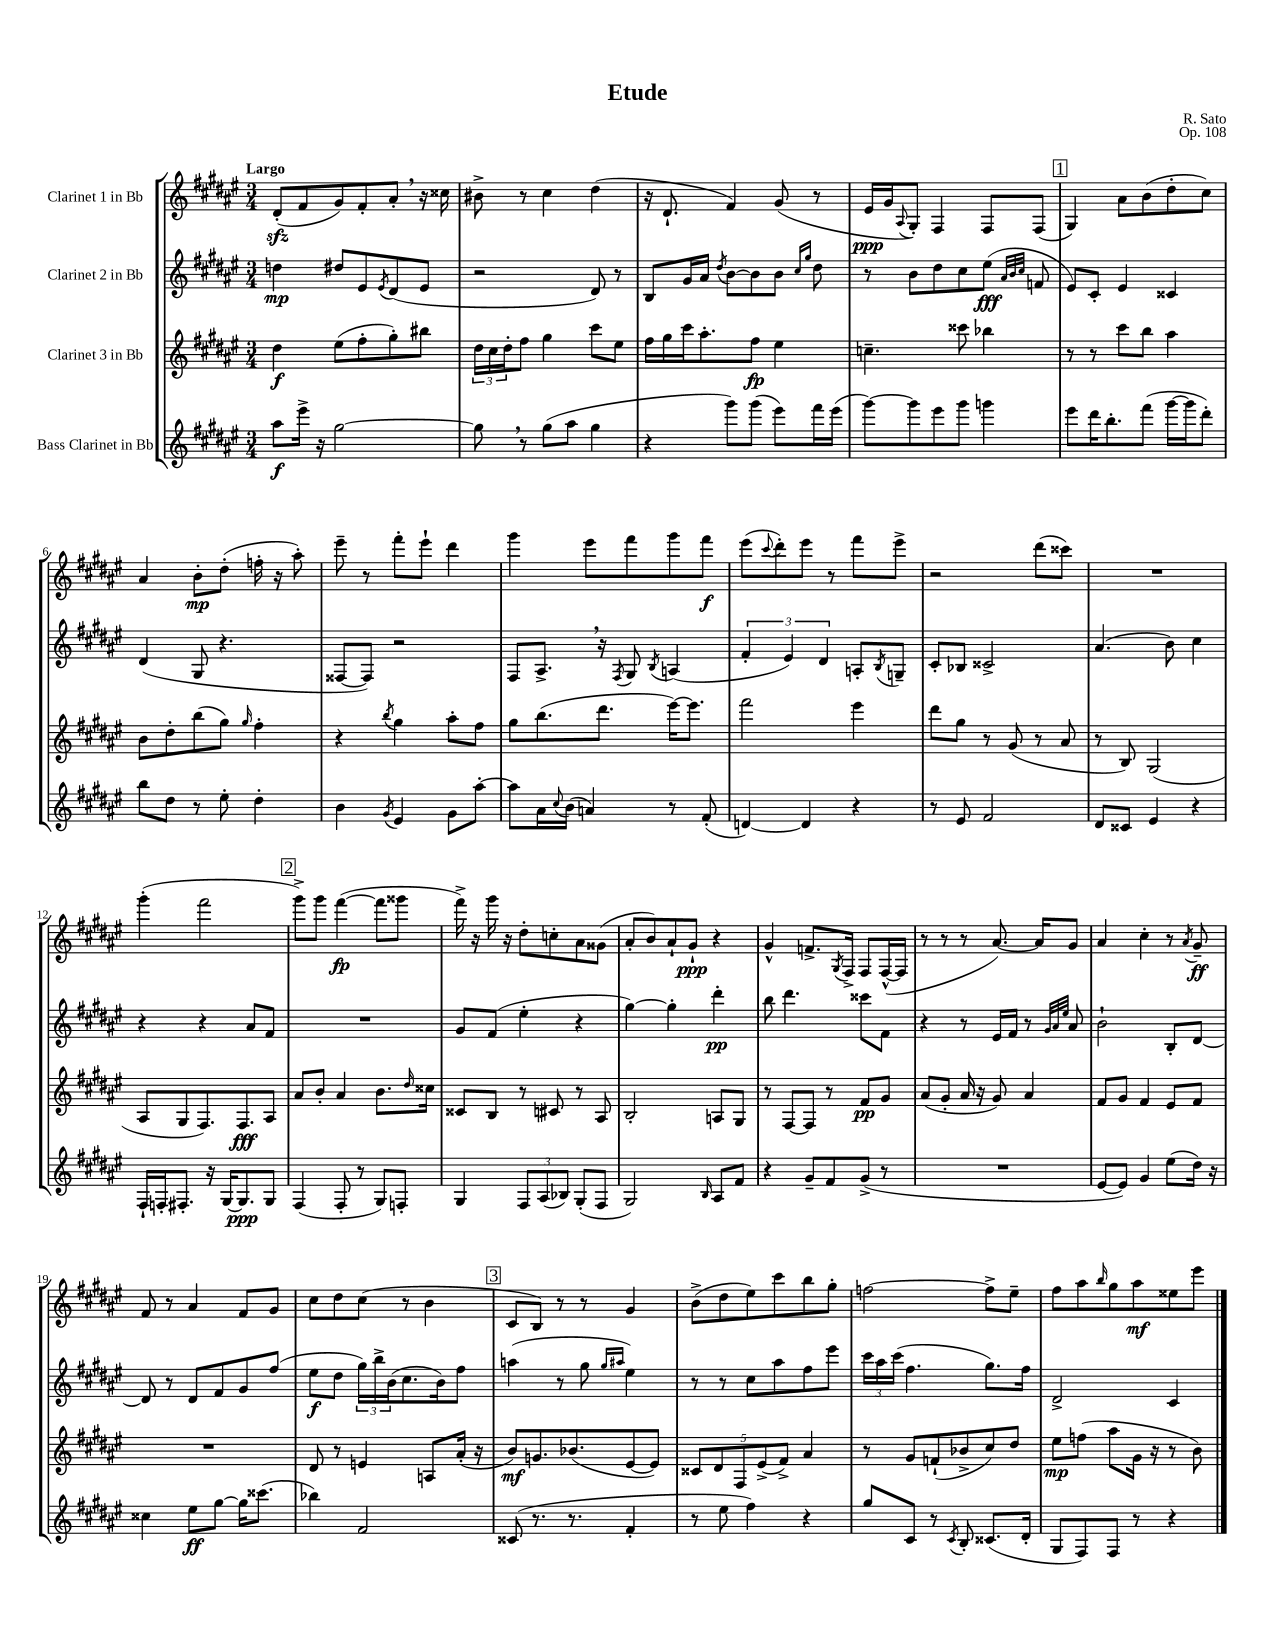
\header { title = "Etude" composer = "R. Sato" opus = "Op. 108" }
<<
\new StaffGroup <<
\new Staff = "s0" \with { instrumentName = "Clarinet 1 in Bb" } {
    \clef treble \key fis \major \numericTimeSignature \time 3/4 \tempo "Largo"
    dis'8-.\sfz( fis'8 gis'8) fis'8-. ais'8-. \breathe r16 cisis''16 |
    bis'8-> r8 cis''4 dis''4( |
    r16 dis'8.-! fis'4) gis'8( r8 |
    eis'16\ppp gis'16 \appoggiatura { ais8 } gis8-.) fis4 fis8 fis8( |
    \mark \markup { \box "1" } gis4) ais'8 b'8( dis''8-. cis''8) |
    ais'4 b'8-.\mp dis''8-.( f''16-. r16 ais''8-.) |
    eis'''8-- r8 fis'''8-. eis'''8-! dis'''4 |
    gis'''4 eis'''8 fis'''8 gis'''8 fis'''8\f |
    eis'''8( \appoggiatura { cis'''8 } dis'''8-.) eis'''8 r8 fis'''8 eis'''8-> |
    r2 dis'''8( cisis'''8) |
    R2. |
    gis'''4-.( fis'''2 |
    \mark \markup { \box "2" } gis'''8->) gis'''8 fis'''4~\fp( fis'''8 gisis'''8 |
    fis'''16->) r16 gis'''16 r16 dis''8-. c''8-. ais'8 gisis'8( |
    ais'8-. b'8) ais'8-! gis'8-!\ppp r4 |
    gis'4-^ f'8.-> \acciaccatura { gis8 } fis16-> fis8 fis16~-^( fis16 |
    r8 r8 r8 ais'8.~) ais'16 gis'8 |
    ais'4 cis''4-. r8 \acciaccatura { ais'8 } gis'8--\ff |
    fis'8 r8 ais'4 fis'8 gis'8 |
    cis''8 dis''8 cis''8( r8 b'4 |
    \mark \markup { \box "3" } cis'8 b8) r8 r8 gis'4 |
    b'8->( dis''8 eis''8) cis'''8 b''8 gis''8-. |
    f''2~ f''8-> eis''8-- |
    fis''8 ais''8 \grace { b''16 } gis''8 ais''8\mf eisis''8 eis'''8 \bar "|." |
}
\new Staff = "s1" \with { instrumentName = "Clarinet 2 in Bb" } {
    \clef treble \key fis \major \numericTimeSignature \time 3/4
    d''4\mp dis''8 eis'8 \acciaccatura { eis'8 } dis'8( eis'8 |
    r2 dis'8) r8 |
    b8 gis'16 ais'16 \acciaccatura { dis''8 } b'8~ b'8 b'8 \grace { cis''16 gis''16 } dis''8 |
    r8 b'8 dis''8 cis''8 eis''8\fff( \grace { ais'32 b'32 cis''32 } f'8 |
    \mark \markup { \box "1" } eis'8) cis'8-. eis'4 cisis'4 |
    dis'4( gis8 r4. |
    fisis8~ fisis8) r2 |
    fis8 ais8.-> \breathe r16 \acciaccatura { fis8 } gis8 \acciaccatura { b8 } a4( |
    \tuplet 3/2 { fis'4-. eis'4) dis'4 } a8-. \acciaccatura { b8 } g8-- |
    cis'8-. bes8 cisis'2-> |
    ais'4.( b'8) cis''4 |
    r4 r4 ais'8 fis'8 |
    \mark \markup { \box "2" } R2. |
    gis'8 fis'8( eis''4-. r4 |
    gis''4~) gis''4-. dis'''4-.\pp |
    b''8 dis'''4. cisis'''8 fis'8 |
    r4 r8 eis'16 fis'16 r8 \grace { gis'32 ais'32 eis''32 } ais'8 |
    b'2-! b8-. dis'8~ |
    dis'8 r8 dis'8 fis'8 gis'8 fis''8( |
    eis''8\f dis''8 \tuplet 3/2 { gis''16) b''16-> b'16( } cis''8. b'16) fis''8 |
    \mark \markup { \box "3" } a''4( r8 gis''8 \grace { gis''16 ais''16 } eis''4) |
    r8 r8 cis''8 ais''8 fis''8 eis'''8 |
    \tuplet 3/2 { cis'''16 ais''16 cis'''16( } fis''4. gis''8.) fis''16 |
    dis'2-> cis'4 \bar "|." |
}
\new Staff = "s2" \with { instrumentName = "Clarinet 3 in Bb" } {
    \clef treble \key fis \major \numericTimeSignature \time 3/4
    dis''4\f eis''8( fis''8-. gis''8-.) bis''8 |
    \tuplet 3/2 { dis''16 cis''16 dis''16-. } fis''8 gis''4 cis'''8 eis''8 |
    fis''16 gis''16 cis'''16 ais''8.-. fis''8\fp eis''4 |
    c''4.-- cisis'''8 bes''4 |
    \mark \markup { \box "1" } r8 r8 cis'''8 b''8 ais''4 |
    b'8 dis''8-. b''8( gis''8) \grace { gis''16 } fis''4-. |
    r4 \acciaccatura { b''8 } gis''4 ais''8-. fis''8 |
    gis''8 b''8.( dis'''8. eis'''16~) eis'''8. |
    fis'''2 eis'''4 |
    dis'''8 gis''8 r8 gis'8( r8 ais'8 |
    r8 b8) gis2( |
    ais8 gis8 fis8.) fis8.\fff ais8 |
    \mark \markup { \box "2" } ais'8 b'8-. ais'4 b'8. \grace { dis''16 } cisis''16 |
    cisis'8 b8 r8 cis'8 r8 ais8 |
    b2-. a8 gis8 |
    r8 fis8~ fis8 r8 fis'8\pp gis'8 |
    ais'8( gis'8-. ais'16 r16 gis'8) ais'4 |
    fis'8 gis'8 fis'4 eis'8 fis'8 |
    R2. |
    dis'8 r8 e'4 a8 ais'16-.( r16 |
    \mark \markup { \box "3" } b'8\mf) g'8. bes'8.( eis'8~ eis'8) |
    \tuplet 5/4 { cisis'8 dis'8 fis8 eis'8->( fis'8->) } ais'4 |
    r8 gis'8 f'8-!( bes'8-> cis''8) dis''8 |
    eis''8\mp f''8( ais''8 gis'16 r16 r8 b'8) \bar "|." |
}
\new Staff = "s3" \with { instrumentName = "Bass Clarinet in Bb" } {
    \clef treble \key fis \major \numericTimeSignature \time 3/4
    ais''8\f eis'''16-> r16 gis''2~ |
    gis''8 \breathe r8 gis''8( ais''8 gis''4 |
    r4 gis'''8) gis'''8( eis'''8) fis'''16 eis'''16( |
    gis'''8~) gis'''8 eis'''8 gis'''8 g'''4 |
    \mark \markup { \box "1" } eis'''8 dis'''16 b''8.-. fis'''8( gis'''16~ gis'''16 dis'''8-.) |
    b''8 dis''8 r8 eis''8-. dis''4-. |
    b'4 \acciaccatura { gis'8 } eis'4 gis'8 ais''8~-. |
    ais''8 ais'16 \appoggiatura { cis''8 } b'16( a'4) r8 fis'8-.( |
    d'4~) d'4 r4 |
    r8 eis'8 fis'2 |
    dis'8 cisis'8 eis'4 r4 |
    fis16-! f16-. fis8.-. r16 gis16~ gis8.\ppp gis8 |
    \mark \markup { \box "2" } fis4( fis8-. r8 gis8) f8-. |
    gis4 \tuplet 3/2 { fis8 ais8( bes8) } gis8-.( fis8 |
    gis2) \grace { b16 } ais8 fis'8 |
    r4 gis'8-- fis'8 gis'8->( r8 |
    R2. |
    eis'8~ eis'8) gis'4 eis''8( dis''16) r16 |
    cisis''4 eis''8\ff gis''8~ gis''16 cisis'''8.( |
    bes''4) fis'2 |
    \mark \markup { \box "3" } cisis'8( r8. r8. fis'4-. |
    r8 eis''8 fis''4) r4 |
    gis''8 cis'8 r8 \acciaccatura { cis'8 } b8-. cisis'8.( dis'16-. |
    gis8 fis8) fis8 r8 r4 \bar "|." |
}
>>
>>
